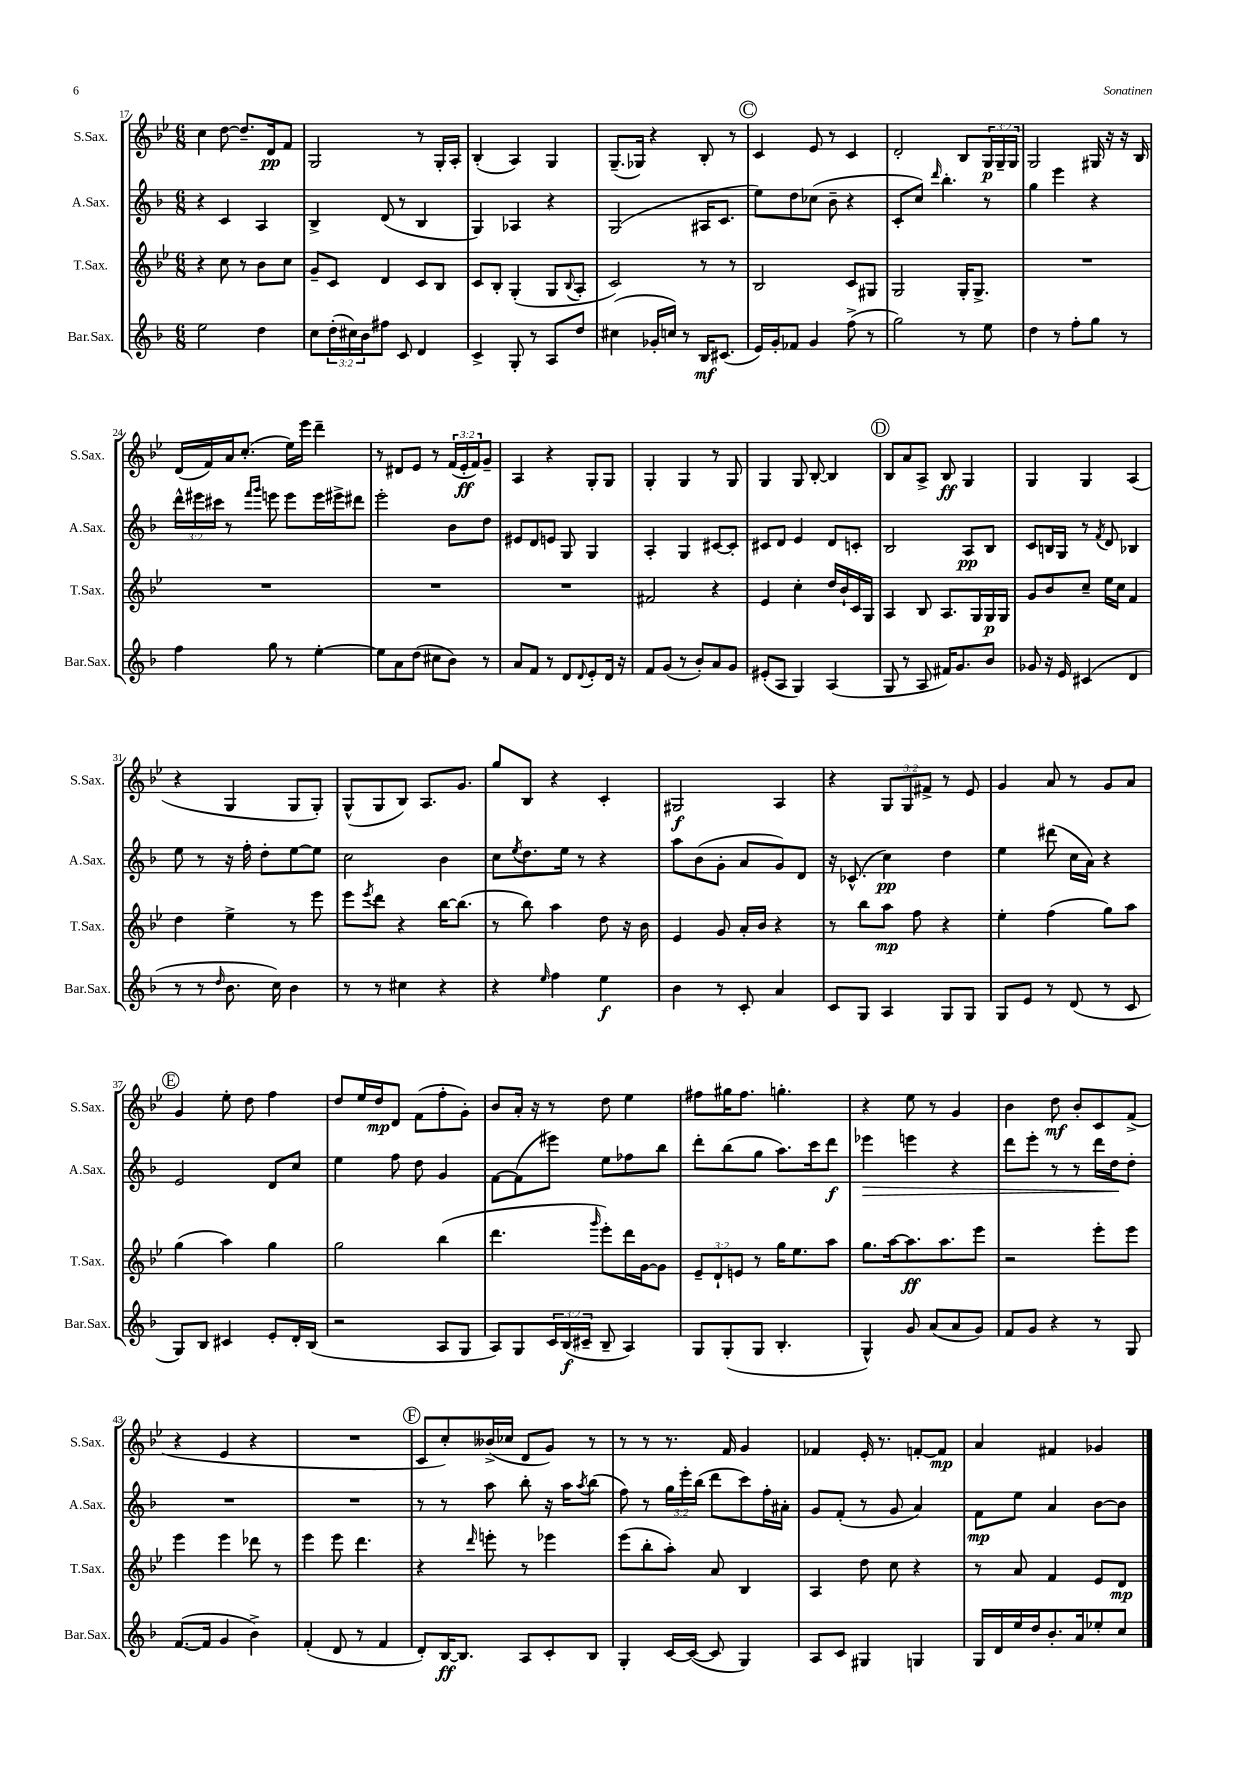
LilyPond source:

<<
\new StaffGroup <<
\new Staff = "s0" \with { instrumentName = "S.Sax." shortInstrumentName = "S.Sax." } {
    \clef treble \key bes \major \numericTimeSignature \time 6/8 \override Staff.TupletNumber.text = #tuplet-number::calc-fraction-text
    c''4 d''8~ d''8.-- d'16\pp f'8 |
    g2 r8 g16-. a16-. |
    bes4-.( a4) g4 |
    g8.--( ges16) r4 bes8-. r8 |
    \mark \markup { \circle "C" } c'4 ees'8 r8 c'4 |
    d'2-. bes8 \tuplet 3/2 { g16\p g16-- g16 } |
    g2 gis16 r16 r16 bes16 |
    d'16( f'16) a'16 c''8.-.( ees''16) ees'''16 d'''4-- |
    r8 dis'8 ees'8 r8 \tuplet 3/2 { f'16( ees'16-.\ff f'16) } g'8-- |
    a4 r4 g8-. g8 |
    g4-. g4 r8 g8 |
    g4 g8 bes8~-. bes4 |
    \mark \markup { \circle "D" } bes8 a'8 a8-> bes8\ff g4 |
    g4 g4 a4( |
    r4 g4 g8 g8-.) |
    g8-^( g8 bes8) a8. g'8. |
    g''8 bes8 r4 c'4-. |
    gis2\f a4 |
    r4 \tuplet 3/2 { g8 g8 fis'8-> } r8 ees'8 |
    g'4 a'8 r8 g'8 a'8 |
    \mark \markup { \circle "E" } g'4 ees''8-. d''8 f''4 |
    d''8 ees''16 d''16\mp d'8 f'8( f''8-. g'8-.) |
    bes'8 a'16-. r16 r8 d''8 ees''4 |
    fis''8 gis''16 fis''8. g''4.-. |
    r4 ees''8 r8 g'4 |
    bes'4 d''8\mf bes'8-. c'8 f'8->( |
    r4 ees'4 r4 |
    R2. |
    \mark \markup { \circle "F" } c'8 c''8-.) beses'16->( ces''16 d'8 g'8) r8 |
    r8 r8 r8. f'16 g'4 |
    fes'4 ees'16-. r8. f'8~-. f'8\mp |
    a'4 fis'4 ges'4 \bar "|." |
}
\new Staff = "s1" \with { instrumentName = "A.Sax." shortInstrumentName = "A.Sax." } {
    \clef treble \key f \major \numericTimeSignature \time 6/8 \override Staff.TupletNumber.text = #tuplet-number::calc-fraction-text
    r4 c'4 a4 |
    bes4-> d'8( r8 bes4 |
    g4) aes4 r4 |
    g2( ais16 c'8. |
    \mark \markup { \circle "C" } e''8) d''8 ces''8( bes'8-- r4 |
    c'8-. c''8) \grace { d'''16 } bes''4.-. r8 |
    g''4 e'''4 r4 |
    \tuplet 3/2 { d'''16-^ eis'''16 cis'''16 } r8 \grace { f'''16 g'''16 } e'''8 e'''8 e'''16 eis'''16-> dis'''8 |
    e'''2-. bes'8 d''8 |
    eis'8 d'8 e'8 g8 g4 |
    a4-. g4 cis'8~ cis'8-. |
    cis'8 d'8 e'4 d'8 c'8-. |
    \mark \markup { \circle "D" } bes2 a8\pp bes8 |
    c'8 b16 g16 r8 \acciaccatura { f'8 } d'8 bes4 |
    e''8 r8 r16 f''16-. d''8-. e''8~ e''8 |
    c''2 bes'4 |
    c''8 \acciaccatura { e''8 } d''8. e''16 r8 r4 |
    a''8 bes'8( g'8-. a'8 g'8) d'8 |
    r16 ces'8.-^( c''4\pp) d''4 |
    e''4 dis'''8( c''16 a'16) r4 |
    \mark \markup { \circle "E" } e'2 d'8 c''8 |
    e''4 f''8 d''8 g'4 |
    f'8~ f'8( eis'''8) e''8 fes''8 bes''8 |
    d'''8-. bes''8( g''8 a''8.) c'''16 d'''8\f |
    ees'''4\> e'''4 r4 |
    d'''8 e'''8-. r8 r8 d'''16 d''16\! d''8-. |
    R2. |
    R2. |
    \mark \markup { \circle "F" } r8 r8 a''8 bes''8-. r16 a''16 \acciaccatura { a''8 } bes''8( |
    f''8) r8 \tuplet 3/2 { g''16 e'''16-. bes''16( } d'''8 c'''8) f''16-. ais'16-. |
    g'8 f'8-.( r8 g'8 a'4) |
    f'8\mp e''8 a'4 bes'8~ bes'8 \bar "|." |
}
\new Staff = "s2" \with { instrumentName = "T.Sax." shortInstrumentName = "T.Sax." } {
    \clef treble \key bes \major \numericTimeSignature \time 6/8 \override Staff.TupletNumber.text = #tuplet-number::calc-fraction-text
    r4 c''8 r8 bes'8 c''8 |
    g'8-- c'8 d'4 c'8 bes8 |
    c'8 bes8-. g4-.( g8 \appoggiatura { bes8 } a8-. |
    c'2) r8 r8 |
    \mark \markup { \circle "C" } bes2 c'8 gis8 |
    g2 g16-. g8.-> |
    R2. |
    R2. |
    R2. |
    R2. |
    fis'2 r4 |
    ees'4 c''4-. d''16 bes'16-! c'16 g16 |
    \mark \markup { \circle "D" } a4 bes8 a8. g16 g16\p g16 |
    g'8 bes'8 c''8-- ees''16 c''16 f'4 |
    d''4 ees''4-> r8 ees'''8 |
    ees'''8 \acciaccatura { ees'''8 } d'''8 r4 bes''16~ bes''8.( |
    r8 bes''8) a''4 d''8 r16 bes'16 |
    ees'4 g'8 a'16-. bes'16 r4 |
    r8 bes''8 a''8\mp f''8 r4 |
    ees''4-. f''4( g''8) a''8 |
    \mark \markup { \circle "E" } g''4( a''4) g''4 |
    g''2 bes''4( |
    d'''4. \grace { g'''16 } ees'''8-.) d'''16 g'16~ g'8 |
    \tuplet 3/2 { ees'8-- d'8-! e'8 } r8 g''16 ees''8. a''8 |
    g''8. a''16~ a''8.\ff a''8. ees'''8 |
    r2 ees'''8-. ees'''8 |
    ees'''4 ees'''4 des'''8 r8 |
    ees'''4 ees'''8 d'''4. |
    \mark \markup { \circle "F" } r4 \grace { d'''16 } e'''8-. r8 ees'''4 |
    ees'''8( bes''8-. a''8-.) a'8 bes4 |
    a4 d''8 c''8 r4 |
    r8 a'8 f'4 ees'8 d'8\mp \bar "|." |
}
\new Staff = "s3" \with { instrumentName = "Bar.Sax." shortInstrumentName = "Bar.Sax." } {
    \clef treble \key f \major \numericTimeSignature \time 6/8 \override Staff.TupletNumber.text = #tuplet-number::calc-fraction-text
    e''2 d''4 |
    c''8 \tuplet 3/2 { d''16-.( cis''16) bes'16 } fis''8 c'8 d'4 |
    c'4-> g8-. r8 a8 d''8 |
    cis''4( ges'16-. c''16) r8 bes16\mf cis'8.( |
    \mark \markup { \circle "C" } e'16) g'16-. fes'8 g'4 f''8->( r8 |
    g''2) r8 e''8 |
    d''4 r8 f''8-. g''8 r8 |
    f''4 g''8 r8 e''4~-. |
    e''8 a'8 d''8( cis''8 bes'8) r8 |
    a'8 f'8 r8 d'8 \appoggiatura { d'8 } e'8-. d'16 r16 |
    f'8 g'8( r8 bes'8-.) a'8 g'8 |
    eis'8-.( a8 g4) a4( |
    \mark \markup { \circle "D" } g8 r8 a8 fis'16) g'8. bes'8 |
    ges'8 r16 e'16 cis'4( d'4 |
    r8 r8 \grace { d''16 } bes'8. c''16) bes'4 |
    r8 r8 cis''4 r4 |
    r4 \grace { e''16 } f''4 e''4\f |
    bes'4 r8 c'8-. a'4 |
    c'8 g8 a4 g8 g8 |
    g8 e'8 r8 d'8( r8 c'8 |
    \mark \markup { \circle "E" } g8) bes8 cis'4 e'8-. d'16-. bes16( |
    r2 a8 g8 |
    a8) g8 \tuplet 3/2 { c'16 bes16\f( cis'16-- } bes8-- a4) |
    g8 g8-.( g8 bes4.-. |
    g4-^) g'8 a'8( a'8 g'8) |
    f'8 g'8 r4 r8 g8 |
    f'8.~( f'16 g'4 bes'4->) |
    f'4-.( d'8 r8 f'4 |
    \mark \markup { \circle "F" } d'8-.) bes16~\ff bes8. a8 c'8-. bes8 |
    g4-. c'16~ c'16~( c'8 g4) |
    a8 c'8 gis4 g4 |
    g16 d'16 e''16 d''16 bes'8.-. a'16 ees''8-. c''8 \bar "|." |
}
>>
>>
\layout { \context { \Score currentBarNumber = #17 } }
